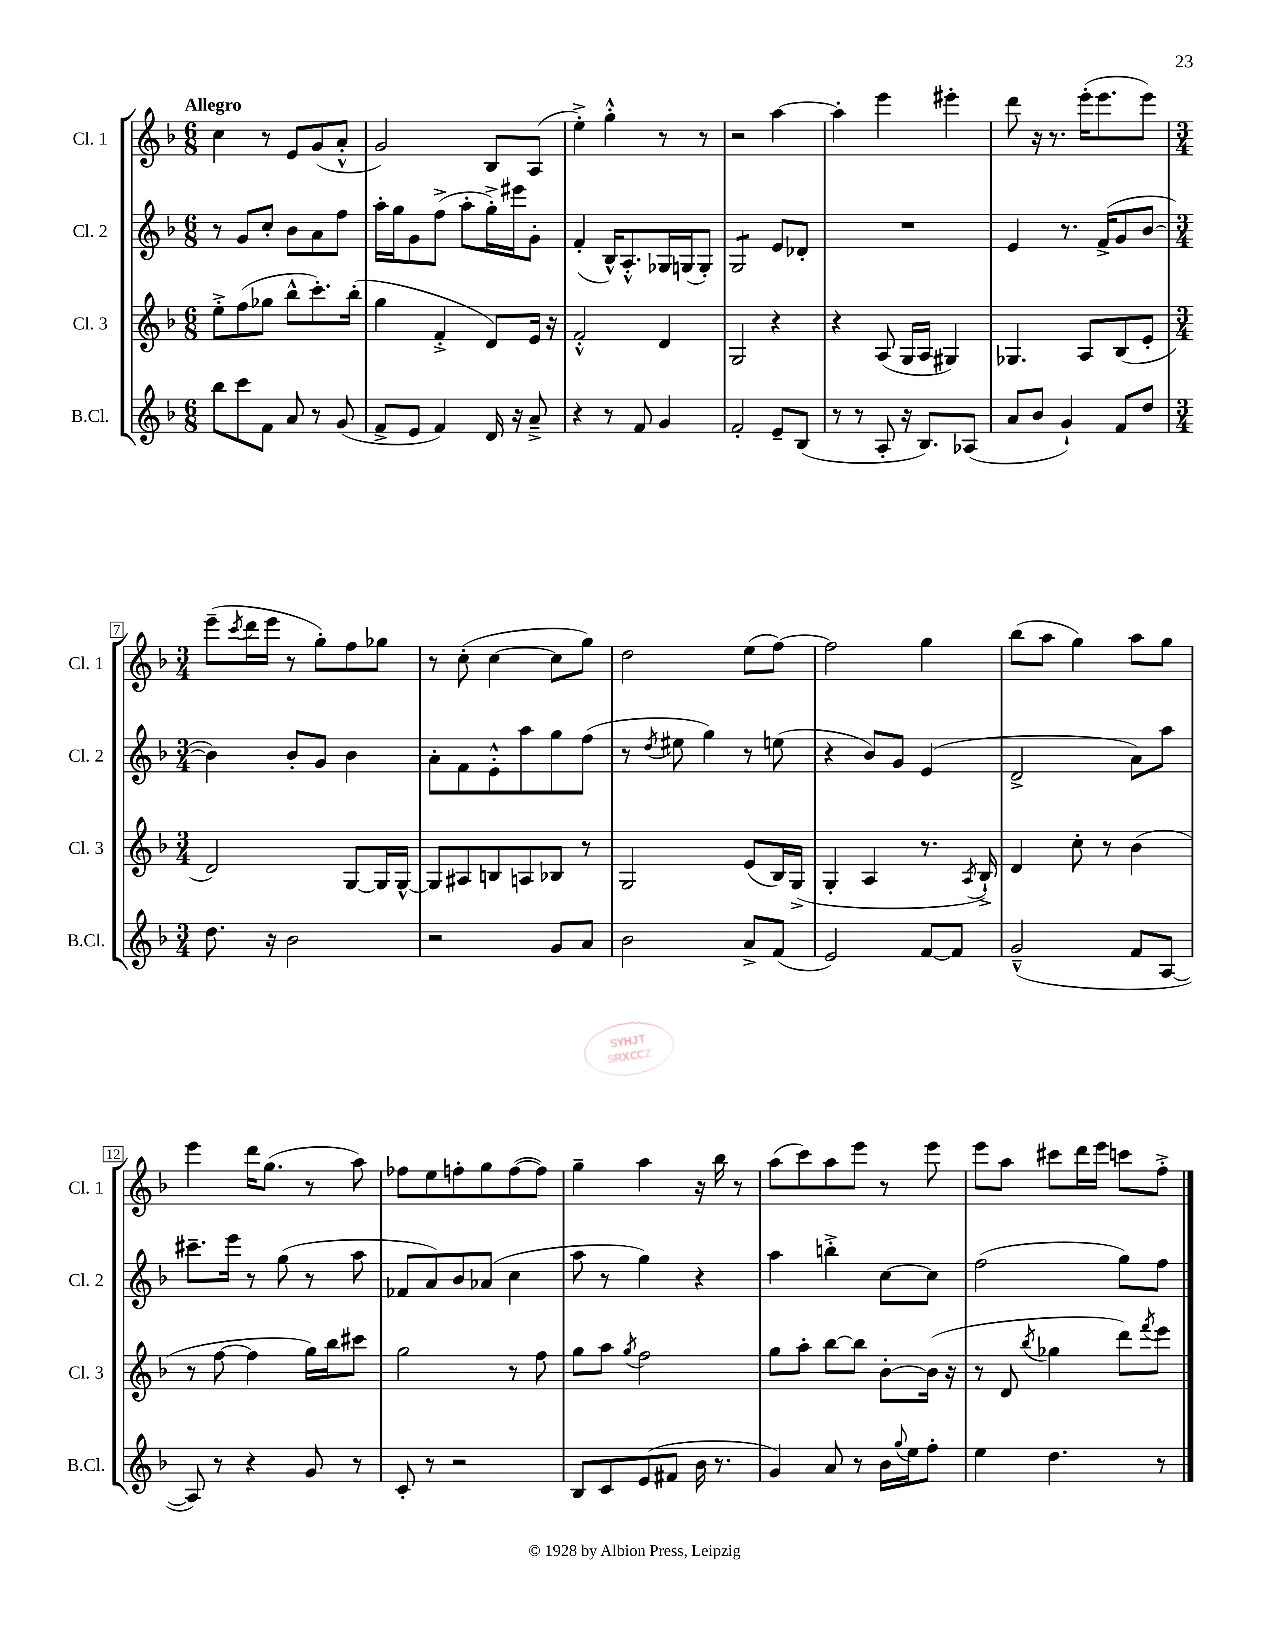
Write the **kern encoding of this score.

**kern	**kern	**kern	**kern
*part4	*part3	*part2	*part1
*staff4	*staff3	*staff2	*staff1
*I"B.Cl.	*I"Cl. 3	*I"Cl. 2	*I"Cl. 1
*I'B.Cl.	*I'Cl. 3	*I'Cl. 2	*I'Cl. 1
*clefG2	*clefG2	*clefG2	*clefG2
*k[b-]	*k[b-]	*k[b-]	*k[b-]
*M6/8	*M6/8	*M6/8	*M6/8
=1	=1	=1	=1
!	!	!	!LO:TX:a:B:t=Allegro
8bb-\L	8ee'^\L	8r	4cc\
8ccc\	(8ff\	8g/L	.
8f\J	8gg-X\J	8cc'/J	8r
8a/	8bb-^^\L	8b-\L	8e/L
8r	8.ccc'\)	8a\	(8g/
(8g/	.	8ff\J	8a'^^/J
.	(16bb-'\Jk	.	.
=2	=2	=2	=2
8f^/L	4gg\	16aa'\LL	2g/)
.	.	16gg\J	.
8e/J	.	8g\	.
4f/)	4f'^/	(8ff^\J	.
.	.	8aa'\L	.
16d/	8d/L)	16gg'^\L)	8B-/L
16r	.	16eee#X\J	.
8a~^/	16e/Jk	8g'\J	(8A/J
.	16r	.	.
=3	=3	=3	=3
4r	2f'^^/	(4f'/	4ee'^\)
8r	.	16B-^^/KL)	4gg'^^\
.	.	8.A'^^/	.
8f/	.	.	.
4g/	4d/	16G-X/L	8r
.	.	(16Gn/J	.
.	.	8G'/J)	8r
=4	=4	=4	=4
*	*	*tremolo	*
2f'/	2G/	8G/L	2r
.	.	8G/	.
.	.	8G/	.
.	.	8G/J	.
*	*	*Xtremolo	*
8e~/L	4r	8e/L	[4aa\
(8B-/J	.	8d-X'/J	.
=5	=5	=5	=5
8r	4r	2.r	4aa'\]
8r	.	.	.
8A'/	(8A/	.	4eee\
16r	16G/LL	.	.
8.B-/L)	16A/JJ	.	.
.	4G#X/)	.	4eee#X'\
(8A-X/J	.	.	.
=6	=6	=6	=6
8a/L	4.G-X/	4e/	8ddd\
8b-/J	.	.	16r
.	.	.	8.r
4g`/)	.	8.r	.
.	8A/L	.	(16eee'\KL
.	.	(16f^/KL	8.eee\
8f/L	(8B-/	8g/	.
8dd/J	8e'/J	[8b-/J	8eee\J)
!!LO:LB:g=z
=7	=7	=7	=7
*M3/4	*M3/4	*M3/4	*M3/4
8.dd\	2d/)	4b-\])	(8eee~\L
.	.	.	8qccc/
.	.	.	16ddd\L
16r	.	.	16eee\JJ
2b-\	.	8b-'/L	8r
.	.	8g/J	8gg'\L)
.	[8G/L	4b-\	8ff\
.	16G/L]	.	8gg-X\J
.	[16G^^/JJ	.	.
=8	=8	=8	=8
2r	8G/L]	8a'\L	8r
.	8A#X/	8f\	(8cc'\
.	8Bn/	8e'^^\	[4cc\
.	8An/	8aa\	.
8g/L	8B-X/J	8gg\	8cc\L]
8a/J	8r	(8ff\J	8gg\J)
=9	=9	=9	=9
2b-\	2G/	8r	2dd\
.	.	8qdd/	.
.	.	8ee#X\	.
.	.	4gg\)	.
8a^/L	(8e/L	8r	(8ee\L
(8f/J	16B-/L)	(8een\	[8ff\J)
.	(16G^/JJ	.	.
=10	=10	=10	=10
2e/)	4G'/	4r	2ff\]
.	4A/	8b-/L)	.
.	.	8g/J	.
[8f/L	8.r	(4e/	4gg\
8f/J]	.	.	.
.	8qA/	.	.
.	16B-`^/)	.	.
=11	=11	=11	=11
(2g~^^/	4d/	2d^/	(8bb-\L
.	.	.	8aa\J
.	8cc'\	.	4gg\)
.	8r	.	.
8f/L	(4b-\	8a\L)	8aa\L
[8A/J	.	8aa\J	8gg\J
!!LO:LB:g=z
=12	=12	=12	=12
8A/])	8r	8.ccc#X~\L	4eee\
8r	[8ff\	.	.
.	.	16eee\Jk	.
4r	4ff\]	8r	16ddd\KL
.	.	.	(8.gg\J
.	.	(8gg\	.
8g/	16gg\LL)	8r	8r
.	16bb-\J	.	.
8r	8ccc#X\J	8aa\	8aa\)
=13	=13	=13	=13
8c'/	2gg\	8f-X/L	8ff-X\L
8r	.	8a/)	8ee\
2r	.	8b-/	8ffn'\
.	.	(8a-X/J	8gg\
.	8r	4cc\	([8ff\
.	8ff\	.	8ff\J])
=14	=14	=14	=14
8B-/L	8gg\L	8aa\	4gg~\
8c/	8aa\J	8r	.
.	8qgg/	.	.
(8e/	2ff\	4gg\)	4aa\
8f#X/J	.	.	.
16b-\	.	4r	16r
8.r	.	.	16bb-\
.	.	.	8r
=15	=15	=15	=15
4g/)	8gg\L	4aa\	(8aa\L
.	8aa'\J	.	8ccc\)
8a/	[8bb-\L	4bbn'^\	8aa\
8r	8bb-\J]	.	8eee\J
16b-\LL	[8b-'\L	[8cc\L	8r
8qqgg/	.	.	.
16ee\J	.	.	.
8ff'\J	(16b-\Jk]	8cc\J]	8eee\
.	16r	.	.
=16	=16	=16	=16
4ee\	8r	(2ff\	8eee\L
.	8d/	.	8aa\J
.	8qbb-/	.	.
4.dd\	4gg-X\	.	8ccc#X\L
.	.	.	16ddd\L
.	.	.	16eee\JJ
.	8ddd\L)	8gg\L)	8cccn\L
.	8qfff/	.	.
8r	8eee\J	8ff\J	8ff'^\J
==	==	==	==
*-	*-	*-	*-
